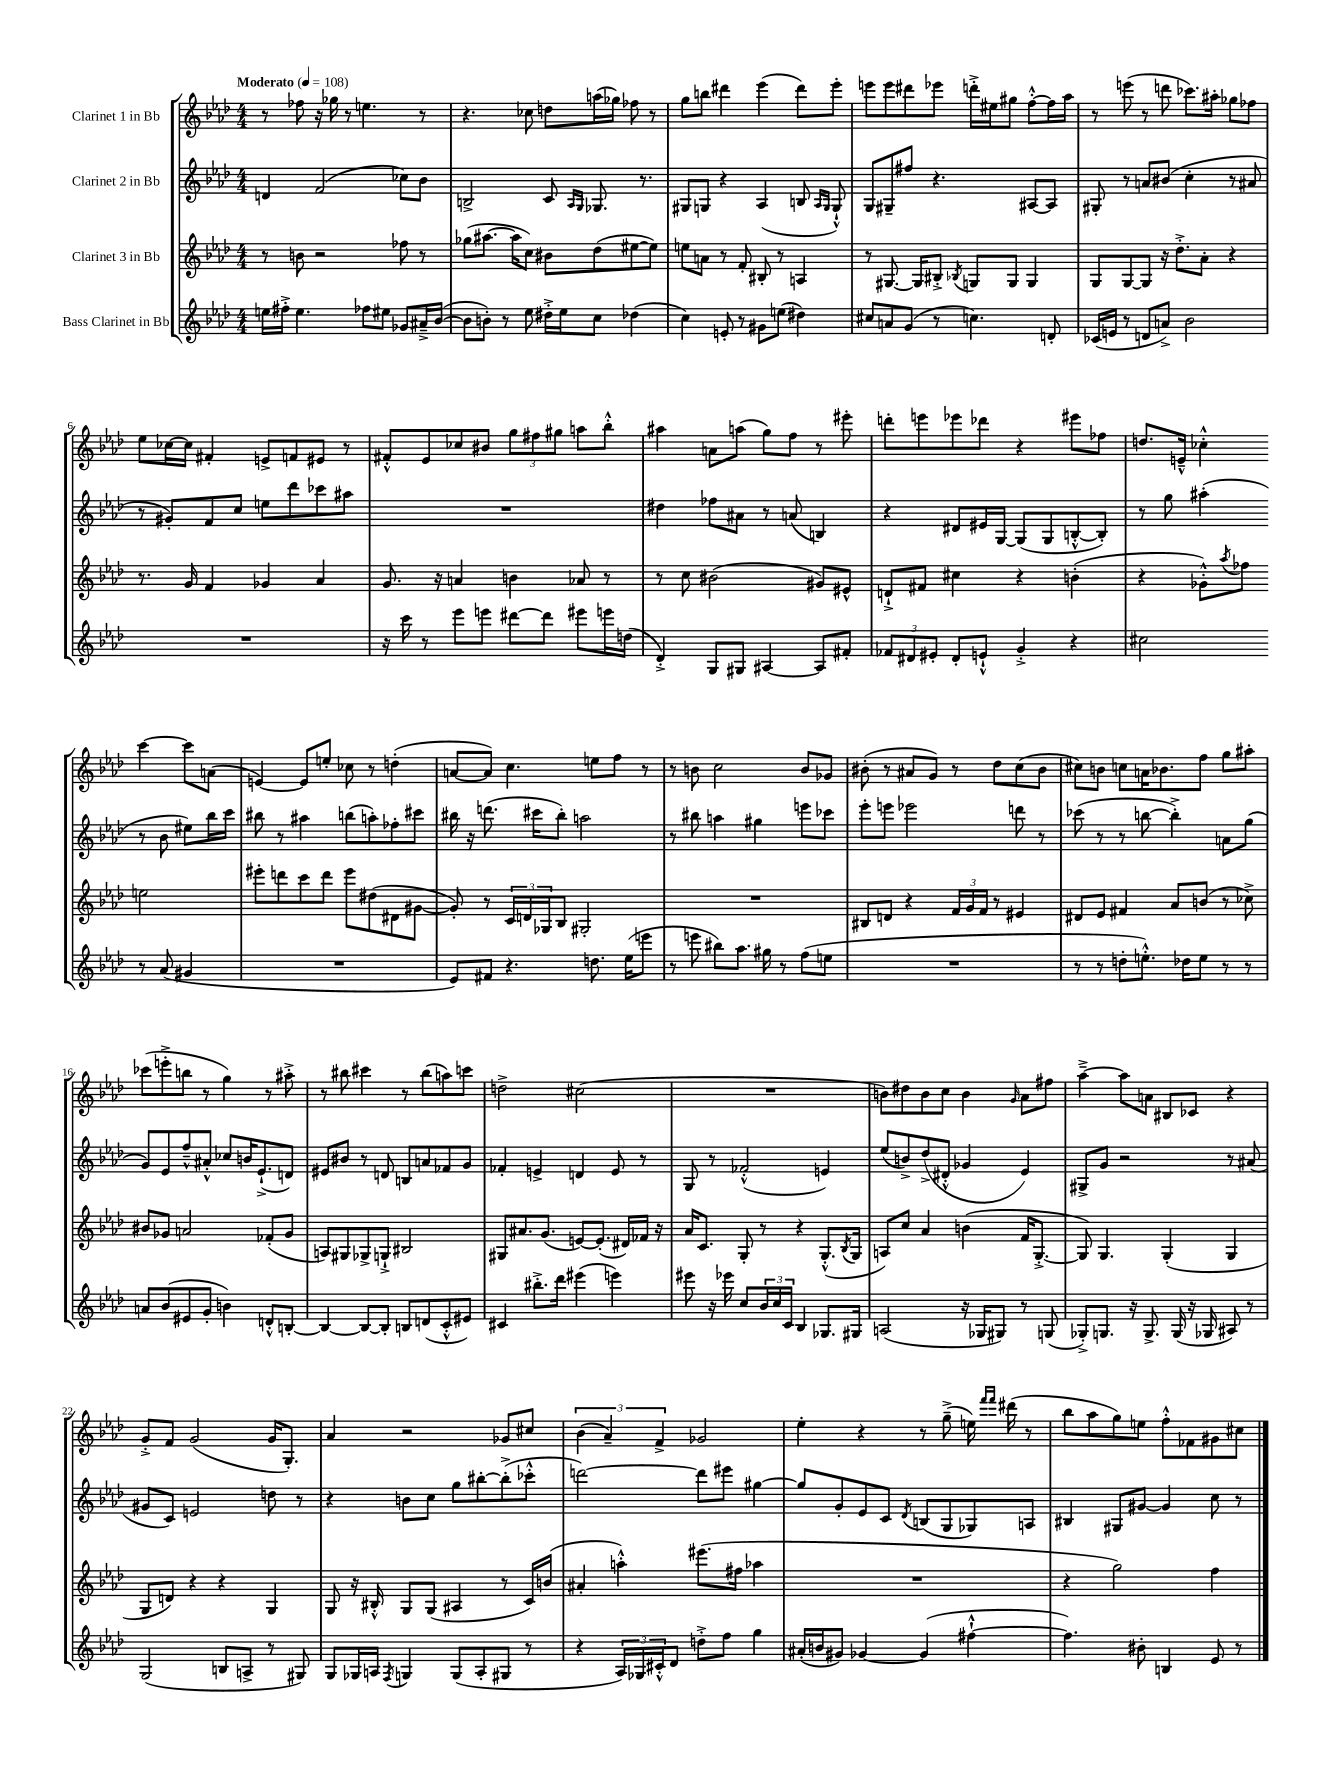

**kern	**kern	**kern	**kern
*part4	*part3	*part2	*part1
*staff4	*staff3	*staff2	*staff1
*I"Bass Clarinet in Bb	*I"Clarinet 3 in Bb	*I"Clarinet 2 in Bb	*I"Clarinet 1 in Bb
*clefG2	*clefG2	*clefG2	*clefG2
*k[b-e-a-d-]	*k[b-e-a-d-]	*k[b-e-a-d-]	*k[b-e-a-d-]
*M4/4	*M4/4	*M4/4	*M4/4
*MM108	*MM108	*MM108	*MM108
=1	=1	=1	=1
!	!	!	!LO:TX:a:B:t=Moderato
16een\LL	8r	4dn/	8r
16ff#X'^\JJ	.	.	.
4.ee\	8bn\	.	8ff-X\
.	2r	(2f/	16r
.	.	.	16gg-X\
.	.	.	8r
8ff-X\L	.	.	4.een\
8ee#X\J	.	.	.
8g-X/L	8ff-X\	8cc-X\L)	.
16a#X~^/L	8r	8b-\J	8r
([16b-/JJ	.	.	.
=2	=2	=2	=2
8b-\L]	(8gg-X\L	2Bn^/	4.r
8bn'\J)	[8.aa#X\J	.	.
8r	.	.	.
.	16aa#\KL]	.	.
8ee-\	8cc\J)	.	8cc-X\
16dd#X'^\LL	8b#X\L	8c/	8ddn\L
16ee-\J	.	.	.
.	.	16qqA-/LL	.
.	.	16qqG/JJ	.
8cc\J	(8dd-\	8.G-X/	(16aan\L
.	.	.	16gg-X\JJ)
(4dd-X\	[8ee#X\	.	8ff-X\
.	.	8.r	.
.	8ee#\J])	.	8r
=3	=3	=3	=3
4cc\)	8een\L	8G#X/L	8gg\L
.	8an\J	8Gn/J	8bbn\J
8en'/	8r	4r	4ddd#X\
8r	8f'/	.	.
8g#X\L	8B#X'/	(4A-/	(4eee-\
(8een\J	8r	.	.
4dd#X\)	4An/	8Bn/	8ddd#\L)
.	.	16qqA-/LL	.
.	.	16qqG/JJ	.
.	.	8G`^^/)	8eee-'\J
=4	=4	=4	=4
8cc#X/L	8r	8G/L	8eeen\L
8an/	[8.G#X/	8G#X~/	8eee\
(8g/J	.	8ff#X/J	8ddd#X\
.	16G#/KL]	.	.
8r	8B#X'^/J	4.r	8eee-X\J
.	8qB-X/	.	.
4.ccn\)	8Gn/L	.	16dddn'^\LL
.	.	.	16ee#X\J
.	8G/J	.	8gg#X\J
.	4G/	[8A#X/L	[8ff'^^\L
8dn'/	.	8A#/J]	16ff\L]
.	.	.	16aa-\JJ
=5	=5	=5	=5
(16c-X/LL	8G/L	8G#X'/	8r
16en/JJ	.	.	.
8r	[8G/	8r	(8eeen\
8dn/L	8G/J]	8an/L	8r
8an^/J)	16r	(8b#X/J	8dddn\
.	8.dd-'^\L	.	.
2b-\	.	4cc'\	8.ccc-X\L)
.	8a-'\J	.	.
.	.	.	16aa#X'\Jk
.	4r	8r	8gg-X\L
.	.	8a#X/	8ff-X\J
!!LO:LB:g=z
=6	=6	=6	=6
1r	8.r	8r	8ee-\L
.	.	8g#X'/L)	[16cc-X\L
.	16g/	.	16cc-\JJ]
.	4f/	8f/	4f#X'/
.	.	8cc/J	.
.	4g-X/	8een\L	8en^/L
.	.	8ddd-\	8fn/
.	4a-/	8ccc-X\	8e#X/J
.	.	8aa#X\J	8r
=7	=7	=7	=7
16r	8.g/	1r	8f#X'^^/L
16ccc\	.	.	.
8r	.	.	8e-/
.	16r	.	.
8eee-\L	4an/	.	8cc-X/
8eeen\J	.	.	8b#X/J
[8ddd#X\L	4bn\	.	12gg\L
.	.	.	12ff#X\
8ddd#\J]	.	.	.
.	.	.	12gg#X\J
8eee#X\L	8a-X/	.	8aan\L
16eeen\L	8r	.	8bb-'^^\J
(16ddn\JJ	.	.	.
=8	=8	=8	=8
4d-'^/)	8r	4dd#X\	4aa#X\
.	8cc\	.	.
8G/L	(2b#X\	8ff-X\L	8an\L
8G#X/J	.	8a#X\J	(8aan\J
[4A#X/	.	8r	8gg\L)
.	.	(8an/	8ff\J
8A#/L]	8g#X/L)	4Bn/)	8r
8f#X'/J	8e#X^^/J	.	8eee#X'\
=9	=9	=9	=9
12f-X/L	8dn`^/L	4r	8dddn'\L
12d#X/	.	.	.
.	8f#X/J	.	8eeen\
12e#X'/J	.	.	.
8d#'/L	4cc#X\	8d#X/L	8eee-X\
8en`^^/J	.	16e#X/L	8ddd-X\J
.	.	[16G/JJ	.
4g'^/	4r	(8G/L]	4r
.	.	8G/	.
4r	(4bn'\	[8Bn'^^/	8eee#X\L
.	.	8B'/J])	8ff-X\J
=10	=10	=10	=10
2cc#X\	4r	8r	8.ddn/L
.	.	8gg\	.
.	.	.	16en~^^/Jk
.	8g-X'^^\L)	(4aa#X'\	4cc-X'^^\
.	8qaa-/	.	.
.	8ff-X\J	.	.
8r	2een\	8r	[4ccc\
(8a-/	.	8b-\	.
4g#X/	.	8ee#X\L)	8ccc\L]
.	.	16bb-\L	(8an\J
.	.	16ccc\JJ	.
!!LO:LB:g=z
=11	=11	=11	=11
1r	8eee#X'\L	8bb#X\	[4en/)
.	8dddn\	8r	.
.	8ccc\	4aa#X\	8e/L]
.	8ddd\J	.	8een'/J
.	8eee#\L	(8bbn\L	8cc-X\
.	(8dd#X\	8aan'\)	8r
.	8d#X\	8ff-X'\	(4ddn'\
.	[8g#X\J	8ccc#X\J	.
=12	=12	=12	=12
8e-/L)	8g#'/])	16bb#X\	[8an/L
.	.	16r	.
8f#X/J	8r	(8.dddn\	8a/J])
4.r	24c/LL	.	4.cc\
.	24dn/	.	.
.	.	16ccc#X\KL	.
.	24G-X/J	.	.
.	8B-/J	8bb#'\J)	.
.	2G#X'/	2aan\	.
8.ddn\	.	.	8een\L
.	.	.	8ff\J
(16ee-\KL	.	.	.
8eeen\J	.	.	8r
=13	=13	=13	=13
8r	1r	8r	8r
8eeen\	.	8bb#X\	8bn\
8bb#X\L)	.	4aan\	2cc\
8.aa-\J	.	.	.
.	.	4gg#X\	.
16gg#X\	.	.	.
8r	.	.	.
(8ff\L	.	8eeen\L	8b/L
8een\J	.	8ccc-X\J	8g-X/J
=14	=14	=14	=14
1r	8B#X/L	8eee-'\L	(8b#X'\
.	8dn/J	8eeen\J	8r
.	4r	2eee-X\	8a#X/L
.	.	.	8g/J)
.	24f/LL	.	8r
.	24g/	.	.
.	24f/JJ	.	.
.	8r	.	8dd-\L
.	4e#X/	8dddn\	(8cc\
.	.	8r	8b#\J
=15	=15	=15	=15
8r	8d#X/L	(8ccc-X\	8cc#X\L)
8r	8e-/J	8r	8bn\J
8ddn'\L	4f#X/	8r	8ccn\L
8.een'^^\J)	.	[8bbn\	16an\K
.	.	.	8.b-X\
.	8a-/L	4bb'^\])	.
16dd-X\KL	.	.	.
8ee\J	(8bn/J	.	8ff\J
8r	8r	8an\L	8gg\L
8r	8cc-X^\)	(8gg\J	8aa#X'\J
!!LO:LB:g=z
=16	=16	=16	=16
8an/L	8b#X/L	8g/L)	(8ccc-X\L
(8b-/	8g-X/J	8e-/	8eeen'^\
8e#X/	2an/	8ff~^^/	8bbn\J
8g'/J	.	8a#X'^^/J	8r
4bn\)	.	8cc-X/L	4gg\)
.	.	16bn/K	.
.	.	(8.e-`^/	.
8dn'^^/L	(8f-X'/L	.	8r
[8Bn'/J	8g-/J	8dn/J)	8aa#X'^\
=17	=17	=17	=17
4B/_	8An/L)	8e#X/L	8r
.	8G#X/	8b#X/J	8bb#X\
8B/L_	8G-X^/	8r	4ccc#X\
8B'/J]	8Gn`^/J	8dn/	.
8Bn/L	2B#X/	8Bn/L	8r
(8dn/	.	8an/	(8bb#\L
8c'^^/	.	8f-X/	8aan\)
8e#X/J)	.	8g/J	8cccn\J
=18	=18	=18	=18
4c#X/	8G#X/L	4f-X'/	2ddn^\
.	8.a#X/	.	.
8.bb#X'^\L	.	4en^/	.
.	(8.g/J	.	.
16ddd-\Jk	.	.	.
(4eee#X\	[8en/L)	4dn/	(2cc#X\
.	(8.e'/J]	.	.
4eeen\)	.	8e/	.
.	16d#X/LL)	.	.
.	16f-X/JJ	8r	.
.	16r	.	.
=19	=19	=19	=19
8eee#X\	16a-/KL	8G/	1r
.	8.c/J	.	.
16r	.	8r	.
16eee-X\	.	.	.
8cc/L	8G'/	(2f-X'^^/	.
24b-/L	8r	.	.
24cc/	.	.	.
24c/JJ	.	.	.
4B-/	4r	.	.
8.G-X/L	(8.G'^^/L	4en/)	.
.	8qB-/	.	.
16G#X/Jk	16G/Jk	.	.
=20	=20	=20	=20
(2An/	8An/L)	(8ee-/L	8bn\L)
.	8cc/J	8bn^/)	8dd#X\
.	4a-/	(8dd-^/	8b\
.	.	8d#X'^^/J	8cc\J
16r	(4bn\	4g-X/	4b\
16G-X/KL	.	.	.
8G#X/J)	.	.	.
.	.	.	16qqg/
8r	16f/KL	4e-/)	8a-\L
.	[8.G'^/J	.	.
(8Gn/	.	.	8ff#X\J
=21	=21	=21	=21
8G-X'^/L)	8G/])	8G#X^/L	[4aa-~^\
8.Gn/J	4.G/	8g/J	.
.	.	2r	8aa-\L]
16r	.	.	.
8.G^/	.	.	8an\J
.	(4G'/	.	8B#X/L
(16G/	.	.	.
16r	.	.	8c-X/J
16G-X/	.	.	.
8A#X/)	4G/	8r	4r
8r	.	(8a#X/	.
!!LO:LB:g=z
=22	=22	=22	=22
(2G/	8G/L	8g#X/L	8g'^/L
.	8dn/J)	8c/J)	8f/J
.	4r	2en/	(2g/
8Bn/L	4r	.	.
8An^/J	.	.	.
8r	4G/	8ddn\	16g/KL
.	.	.	8.G'/J)
8G#X/)	.	8r	.
=23	=23	=23	=23
8G/L	8G/	4r	4a-/
16G-X/L	16r	.	.
16An/JJ	16B#X'^^/	.	.
8qF/	.	.	.
4Gn/	8G/L	8bn\L	2r
.	(8G/J	8cc\J	.
(8G/L	4A#X/	8gg\L	.
8A'/	.	[8bb#X'\	.
8G#X/J	8r	(8bb#'^\]	8g-X/L
8r	16c/LL)	8ccc-X'^^\J	8cc#X/J
.	(16bn/JJ	.	.
=24	=24	=24	=24
4r	4a#X'/	[2dddn\)	(6b-\
.	.	.	6a-~/)
24A-/LL)	4aan'^^\)	.	.
24G-X/	.	.	.
24c#X'^^/J	.	.	6f^/
8d-/J	.	.	.
8ddn'^\L	(8.eee#X\L	8ddd\L]	2g-X/
8ff\J	.	8eee#X\J	.
.	16ff#X\Jk	.	.
4gg\	4aa-X\	[4gg#X\	.
=25	=25	=25	=25
(16a#X'/LL	1r	8gg#/L]	4ee-'\
16bn/J	.	.	.
8g#X/J)	.	8g'/	.
[4g-X/	.	8e-/	4r
.	.	8c/J	.
.	.	8qd-/	.
(4g-/]	.	(8Bn/L	8r
.	.	8G/	(8gg~^\
[4ff#X`^^\	.	8G-X/)	16een\)
.	.	.	16qqfff/LL
.	.	.	16qqfff/JJ
.	.	.	(16ddd#X\
.	.	8An/J	8r
=26	=26	=26	=26
4.ff#\])	4r	4B#X/	8bb-\L
.	.	.	8aa-\
.	2gg\)	8G#X/L	8gg\)
8b#X'\	.	[8g#X/J	8een\J
4Bn/	.	4g#/]	8ff'^^\L
.	.	.	8f-X\
8e-/	4ff\	8cc\	8g#X\
8r	.	8r	8cc#X\J
==	==	==	==
*-	*-	*-	*-
